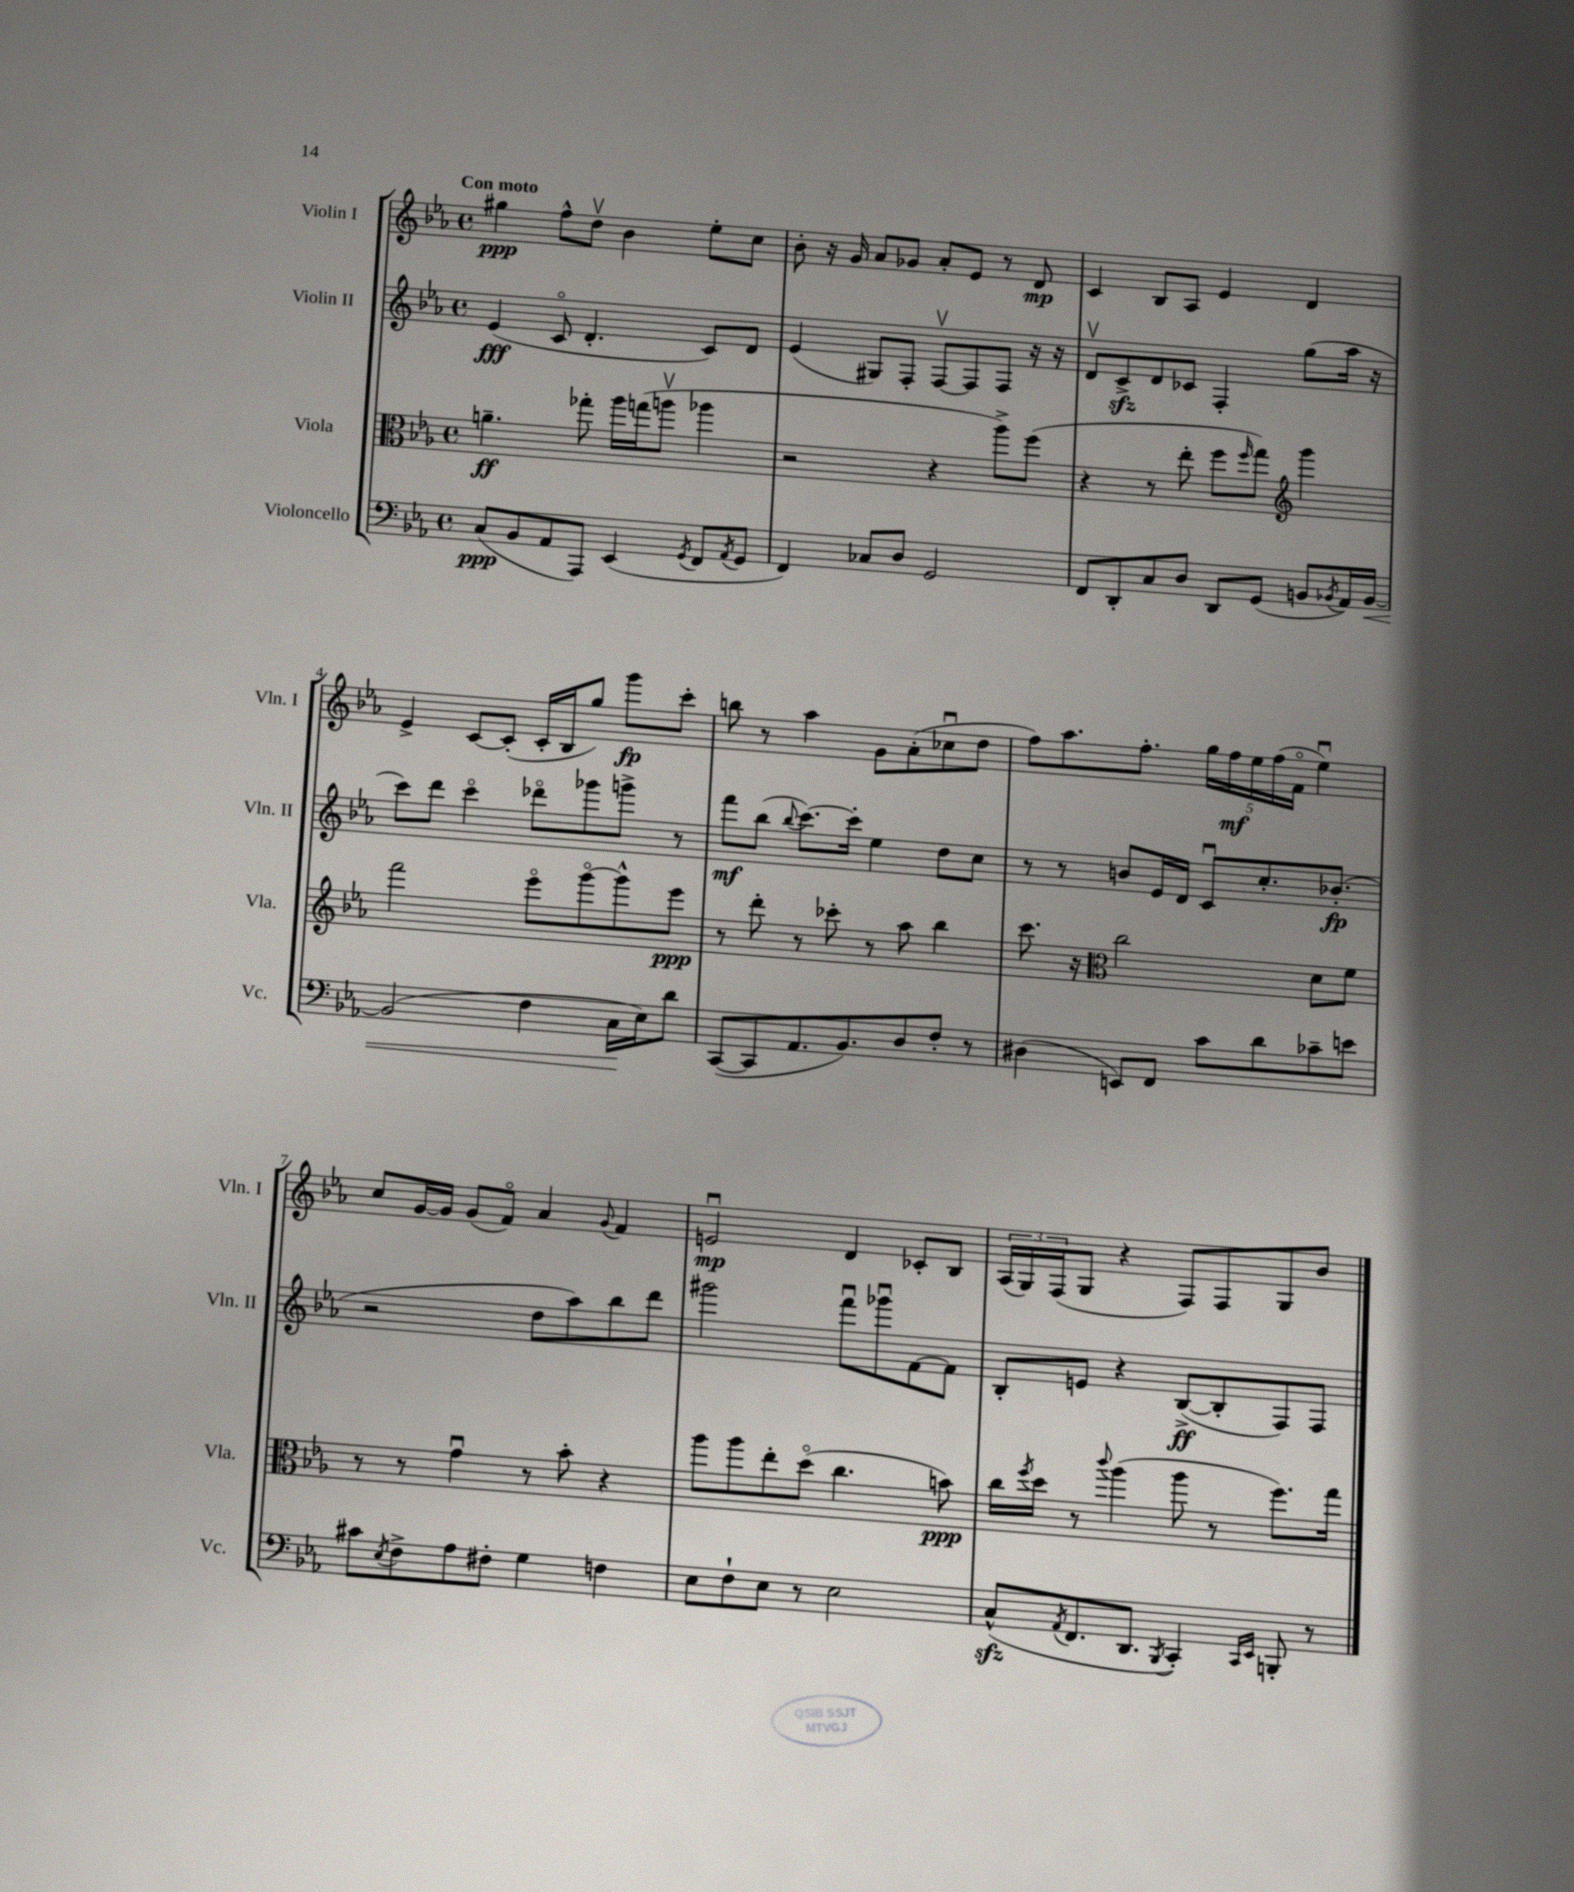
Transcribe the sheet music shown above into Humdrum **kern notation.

**kern	**dynam	**kern	**dynam	**kern	**dynam	**kern	**dynam
*part4	*part4	*part3	*part3	*part2	*part2	*part1	*part1
*staff4	*staff4	*staff3	*staff3	*staff2	*staff2	*staff1	*staff1
*I"Violoncello	*	*I"Viola	*	*I"Violin II	*	*I"Violin I	*
*I'Vc.	*	*I'Vla.	*	*I'Vln. II	*	*I'Vln. I	*
*clefF4	*	*clefC3	*	*clefG2	*	*clefG2	*
*k[b-e-a-]	*	*k[b-e-a-]	*	*k[b-e-a-]	*	*k[b-e-a-]	*
*M4/4	*	*M4/4	*	*M4/4	*	*M4/4	*
*met(c)	*	*met(c)	*	*met(c)	*	*met(c)	*
=1	=1	=1	=1	=1	=1	=1	=1
!	!	!	!	!	!	!LO:TX:a:B:t=Con moto	!
(8C/L	ppp	4.an~\	ff	(4e-/	fff	4gg#X\	ppp
8BB-/	.	.	.	.	.	.	.
8AA-/	.	.	.	8c/	.	8ff^^\L	.
8AAA-/J)	.	8gg-X'\	.	4.d'/	.	8ddv\J	.
(4EE-/	.	16aa-\LL	.	.	.	4b-\	.
.	.	(16ggn\J	.	.	.	.	.
.	.	8aanv\J	.	.	.	.	.
8qGG/	.	.	.	.	.	.	.
8FF/L	.	4aa-X\	.	8c/L)	.	8ee-'\L	.
8qAA-/	.	.	.	.	.	.	.
8GG/J	.	.	.	8d/J	.	8cc\J	.
=2	=2	=2	=2	=2	=2	=2	=2
4FF/)	.	2r	.	(4e-/	.	8b-'\	.
.	.	.	.	.	.	16r	.
.	.	.	.	.	.	16g/	.
8C-X/L	.	.	.	8G#X/L)	.	8a-/L	.
8D/J	.	.	.	8F'/J	.	8g-X/J	.
2GG/	.	4r	.	[8Fv/L	.	8a-'/L	.
.	.	.	.	8F/]	.	8e-/J	.
.	.	8aa-^\L)	.	8F/J	.	8r	.
.	.	(8ff\J	.	16r	.	8d/	mp
.	.	.	.	16r	.	.	.
=3	=3	=3	=3	=3	=3	=3	=3
8FF/L	.	4r	.	8dv/L	.	4c/	.
8DD'/	.	.	.	8czz^/	.	.	.
8C/	.	8r	.	8d/	.	8B-/L	.
8D/J	.	8ee-'\	.	8c-X/J	.	8A-/J	.
8DD/L	.	8ff\L	.	4F'/	.	4e-/	.
.	.	16qqff/	.	.	.	.	.
(8GG/J	.	8gg\J)	.	.	.	.	.
*	*	*clefG2	*	*	*	*	*
8BBn/L	.	4ggg\	.	(8gg\L	.	4d/	.
8qBB-X/	.	.	.	.	.	.	.
16AA-/L)	.	.	.	16aa-\Jk	.	.	.
!	!LO:HP:b	!	!	!	!	!	!
[16BB-/JJ	<	.	.	16r	.	.	.
!!LO:LB:g=z
=4	=4	=4	=4	=4	=4	=4	=4
(2BB-/]	.	2fff\	.	8ccc\L)	.	4e-^/	.
.	.	.	.	8ddd\J	.	.	.
.	.	.	.	4ccc\	.	[8c/L	.
.	.	.	.	.	.	(8c'/J]	.
4F\	.	8eee-\L	.	8ddd-X\L	.	16c'/LL	.
.	.	.	.	.	.	16B-/J	.
.	.	[8ggg\	.	8ggg-X\	.	8gg/J)	.
16C\LL	.	8ggg^^\]	.	8gggn^\J	.	8ggg\L	fp
16E-\J)	[	.	.	.	.	.	.
8d\J	.	8eee-\J	ppp	8r	.	8ccc'\J	.
=5	=5	=5	=5	=5	=5	=5	=5
([8CC/L	.	8r	.	8fff\L	mf	8bbn\	.
8CC/]	.	8ddd'\	.	(8bb-\J	.	8r	.
.	.	.	.	8qqbb-/	.	.	.
8.AA-/	.	8r	.	[8.ccc\L)	.	4aa-\	.
.	.	8ccc-X'\	.	.	.	.	.
8.BB-/)	.	.	.	16ccc'\Jk]	.	.	.
.	.	8r	.	4ee-\	.	8g\L	.
8D/	.	8aa-\	.	.	.	(8a-'\	.
8F'/J	.	4bb-\	.	8dd\L	.	8cc-Xu\	.
8r	.	.	.	8cc\J	.	8dd\J	.
=6	=6	=6	=6	=6	=6	=6	=6
(4D#X\	.	8.ccc\	.	8r	.	8ff\L)	.
.	.	.	.	8r	.	8.aa-\	.
.	.	16r	.	.	.	.	.
*	*	*clefC3	*	*	*	*	*
8EEn/L)	.	2cc\	.	8bn/L	.	.	.
.	.	.	.	.	.	8.ff'\J	.
8FF/J	.	.	.	16e-/L	.	.	.
.	.	.	.	16d/JJ	.	.	.
8c\L	.	.	.	8cu/L	.	20gg\LL	.
.	.	.	.	.	.	20ff\	mf
.	.	.	.	.	.	20ee-\	.
8d\	.	.	.	8.cc'/	.	.	.
.	.	.	.	.	.	(20ff\	.
.	.	.	.	.	.	20f\JJ	.
8c-X~\	.	8d\L	.	.	.	4ee-u\)	.
.	.	.	.	(8.b-X'/J	fp	.	.
8en\J	.	8f\J	.	.	.	.	.
!!LO:LB:g=z
=7	=7	=7	=7	=7	=7	=7	=7
8c#X\L	.	8r	.	2r	.	8cc/L	.
8qE-/	.	.	.	.	.	.	.
8F^\	.	8r	.	.	.	[16g/L	.
.	.	.	.	.	.	16g/JJ]	.
8A-\	.	4gu\	.	.	.	(8g/L	.
8F#X'\J	.	.	.	.	.	8f/J)	.
4G\	.	8r	.	8dd\L	.	4a-/	.
.	.	8b-'\	.	8aa-\)	.	.	.
.	.	.	.	.	.	8qqg/	.
4Fn\	.	4r	.	8bb-\	.	4f/	.
.	.	.	.	8ddd\J	.	.	.
=8	=8	=8	=8	=8	=8	=8	=8
8E-\L	.	8aa-\L	.	2ggg#X\	.	2enu/	mp
8F`\	.	8aa-\	.	.	.	.	.
8E-\J	.	8ee-'\	.	.	.	.	.
8r	.	(8dd\J	.	.	.	.	.
2E-\	.	4.cc\	.	8fffu\L	.	4d/	.
.	.	.	.	8ggg-Xu\	.	.	.
.	.	.	.	[8f\	.	8c-X'/L	.
.	.	8bn\)	ppp	8f\J]	.	8B-/J	.
=9	=9	=9	=9	=9	=9	=9	=9
(8Czz^^/L	.	16cc\LL	.	8B-'/L	.	(24A-/LL	.
.	.	.	.	.	.	24G/)	.
.	.	8qff/	.	.	.	.	.
.	.	16dd\JJ	.	.	.	.	.
.	.	.	.	.	.	(24F/J	.
8qAA-/	.	.	.	.	.	.	.
8.FF/	.	8r	.	8en/J	.	8G/J	.
.	.	8qqccc/	.	.	.	.	.
.	.	(4aa-\	.	4r	.	4r	.
8.DD/J	.	.	.	.	.	.	.
8qBBB-/	.	.	.	.	.	.	.
4CC'/)	.	8aa-\	.	([8B-^/L	ff	8F/L)	.
.	.	8r	.	8B-'/]	.	8F/	.
16qqCC/LL	.	.	.	.	.	.	.
16qqEE-/JJ	.	.	.	.	.	.	.
8BBBn'/	.	8.ff\L)	.	8F/)	.	8G/	.
8r	.	.	.	8F/J	.	8b-/J	.
.	.	16gg\Jk	.	.	.	.	.
==	==	==	==	==	==	==	==
*-	*-	*-	*-	*-	*-	*-	*-
